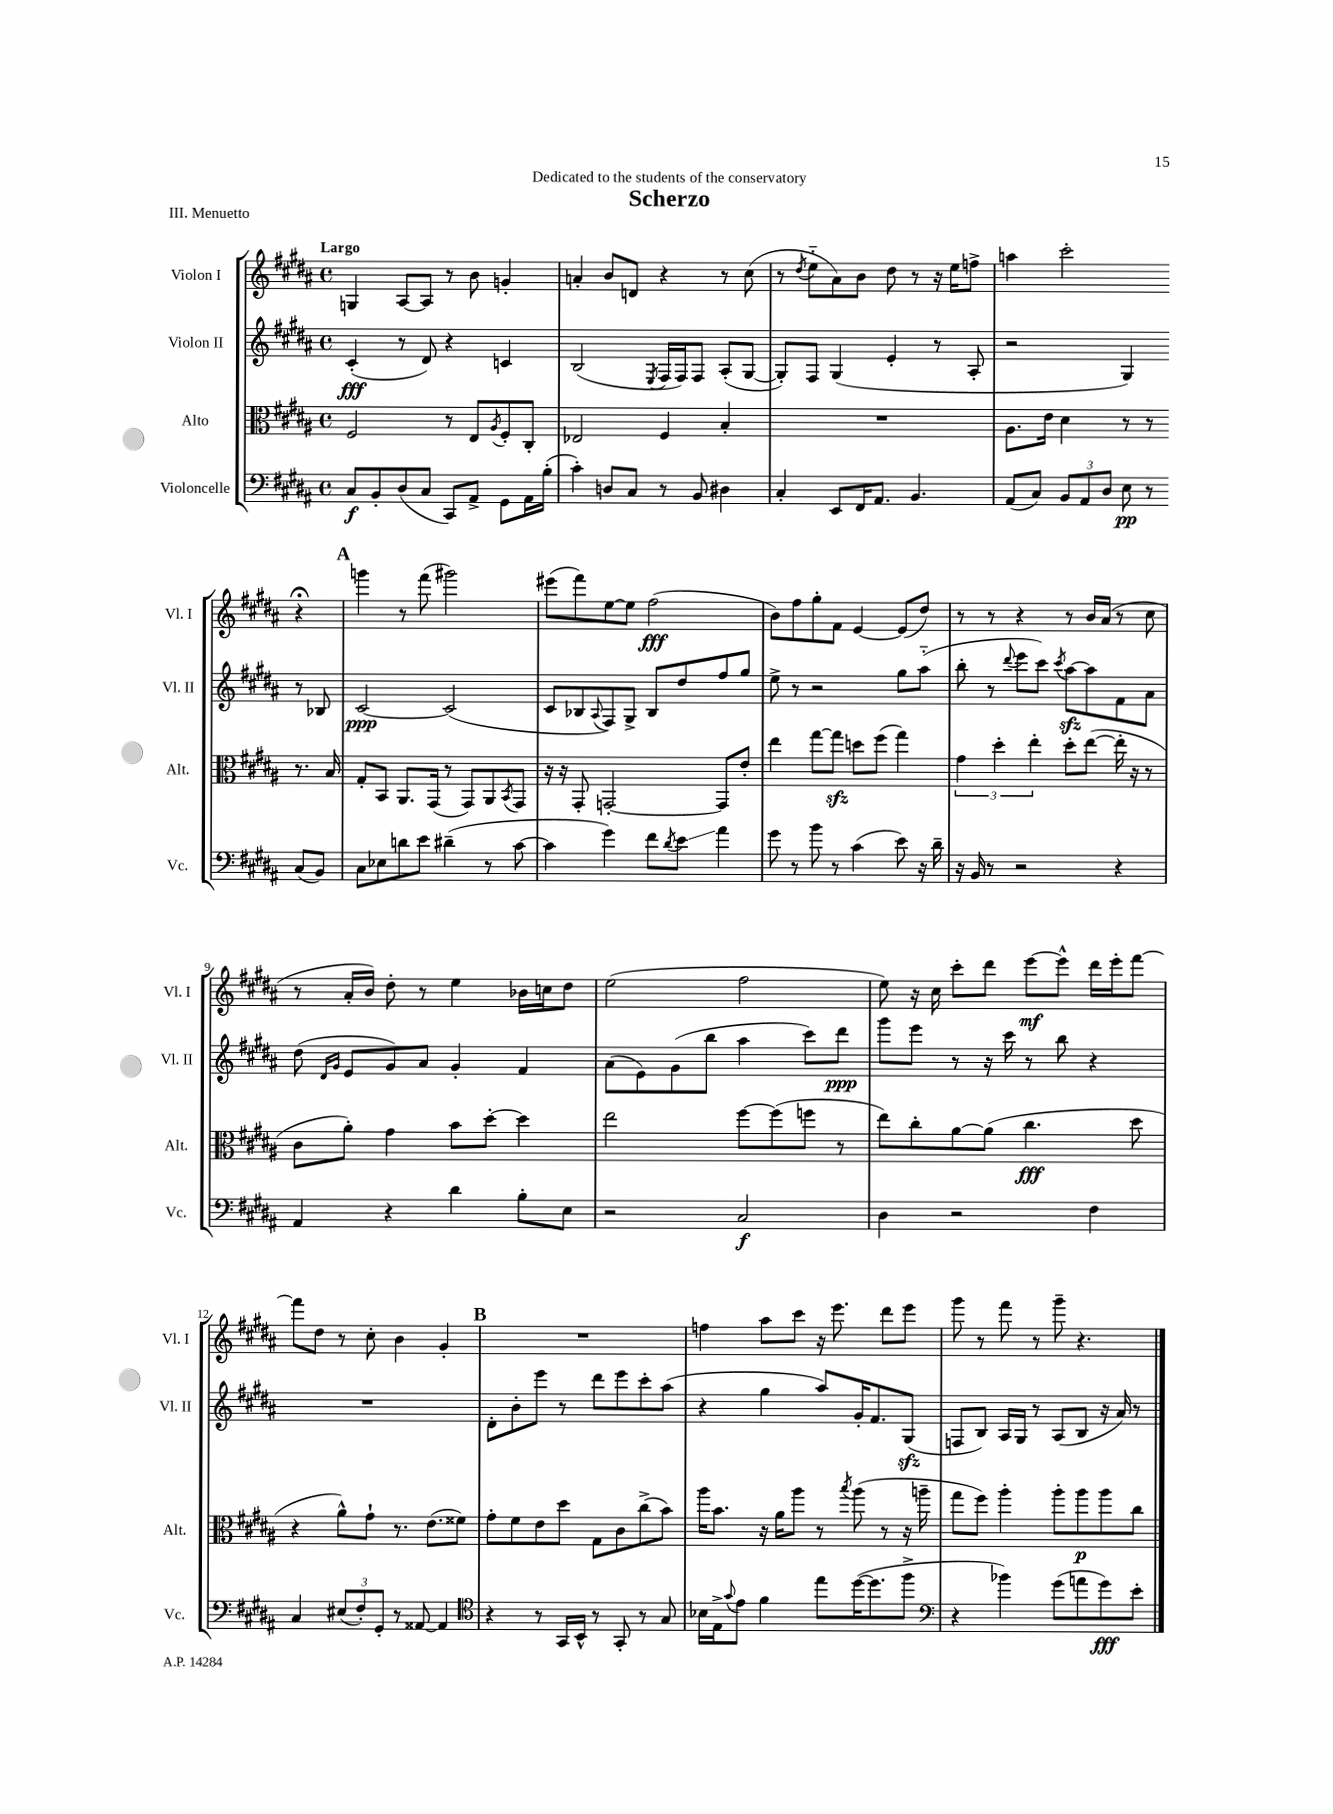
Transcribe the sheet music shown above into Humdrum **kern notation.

**kern	**kern	**kern	**kern
*staff4	*staff3	*staff2	*staff1
*clefF4	*clefC3	*clefG2	*clefG2
*k[f#c#g#d#a#]	*k[f#c#g#d#a#]	*k[f#c#g#d#a#]	*k[f#c#g#d#a#]
*M4/4	*M4/4	*M4/4	*M4/4
*met(c)	*met(c)	*met(c)	*met(c)
8C#	2F#	(4c#'	4G
8BB'	.	.	.
(8D#	.	8r	[8A#
8C#	.	8d#)	8A#]
8CC#)	8r	4r	8r
8AA#^	8E	.	8b
.	8qA#	.	.
8GG#	8F#'	4c	4g'
16AA#	8C#'	.	.
(16B'	.	.	.
=	=	=	=
4c#')	2E-	(2B	4a'
8D	.	.	8b
8C#	.	.	8d
.	.	8qE	.
8r	4F#	16F#	4r
.	.	16F#)	.
8BB	.	8F#	.
4D#	4B'	(8A#'	8r
.	.	[8G#	(8cc#
=	=	=	=
4C#'	1r	8G#'])	8r
.	.	.	8qdd#
.	.	8F#	8ee'~
8EE	.	(4G#	8a#)
16FF#	.	.	8b
8.AA#	.	.	.
.	.	4e'	8dd#
4.BB	.	.	8r
.	.	8r	16r
.	.	.	16ee
.	.	8A#'	8ff^
=	=	=	=
(8AA#	8.A#	2r	4aa
8C#)	.	.	.
.	16e	.	.
12BB	4d#	.	2ccc#'
12AA#	.	.	.
12D#	.	.	.
8E	8r	4G#)	.
8r	8r	.	.
(8C#	8.r	8r	4r;
8BB)	.	8B-	.
.	16B	.	.
=	=	=	=
8C#	8G#'	[2c#	4ggg
8E-	8BB	.	.
8d	8.AA#	.	8r
8e	.	.	(8fff#
.	(16GG#	.	.
(4d#~	8r	(2c#]	2ggg#)
.	8GG#)	.	.
8r	8AA#	.	.
.	8qBB	.	.
[8c#	8GG#	.	.
=	=	=	=
4c#]	16r	8c#	(8eee#
.	16r	.	.
.	8GG#'	8B-	8fff#)
.	.	8qqA#	.
4g#)	[2GG'	8F#)	[8ee
.	.	8G#^	8ee]
8f#	.	8B-	(2ff#
8qd#	.	.	.
8e	.	8dd#	.
4a#	8GG]	8ff#	.
.	8e'	8gg#	.
=	=	=	=
8g#	4ee	8ee^	8b)
8r	.	8r	8ff#
8b	[8gg#	2r	8gg#'
8r	8gg#]	.	8f#
(4c#	8dd	.	[4e
.	(8ff#	.	.
8e)	4gg#)	8gg#	(8e]
16r	.	(8aa#'~	8dd#)
16d#~	.	.	.
=	=	=	=
16r	6g#	8bb'	8r
16BB	.	.	.
8r	.	8r	8r
.	6dd#'	.	.
.	.	8qqddd#	.
2r	.	8eee	4r
.	6ee'	.	.
.	.	8ccc#)	.
.	.	8qccc#	.
.	8dd#'	[8aa#	8r
.	([8ee	8aa#]	16b
.	.	.	(16a#
4r	16ee']	8f#	8r
.	16r	.	.
.	8r	8a#	8cc#
=	=	=	=
4AA#	8c#	(8dd#	8r
.	.	16qqd#	.
.	.	16qqg#	.
.	8a#')	8e	16a#'
.	.	.	16b)
4r	4g#	8g#)	8dd#'
.	.	8a#	8r
4d#	8b	4g#'	4ee
.	[8dd#'	.	.
8B'	4dd#]	4f#	16b-
.	.	.	16cc
8E	.	.	8dd#
=	=	=	=
2r	2ee	(8a#	(2ee
.	.	8e)	.
.	.	(8g#	.
.	.	8bb	.
2C#	[8ff#	4aa#	2ff#
.	(8ff#]	.	.
.	8ff	8ccc#)	.
.	8r	8ddd#	.
=	=	=	=
4D#	8ee)	8ggg#	8ee)
.	8cc#'	8eee	16r
.	.	.	16cc#
2r	[8a#	8r	8ccc#'
.	(8a#]	16r	8ddd#
.	.	16ccc#	.
.	4.cc#	8r	[8eee
.	.	8bb	8eee^^]
4F#	.	4r	16ddd#
.	.	.	16eee'
.	8dd#	.	[8fff#
=	=	=	=
4C#	4r	1r	8fff#]
.	.	.	8dd#
(12E#	8a#^^)	.	8r
12F#')	.	.	.
.	8g#`	.	8cc#'
12GG#'	.	.	.
8r	8.r	.	4b
[8AA##	.	.	.
.	(8.e	.	.
4AA##]	.	.	4g#'
.	8f##)	.	.
=	=	=	=
*clefC4	*	*	*
4r	8g#'	8d#'	1r
.	8f#	8b'	.
8r	8e	8eee	.
16GG#	8dd#	8r	.
16BB^^	.	.	.
8r	8G#	8ddd#	.
8GG#'	8c#	8eee	.
8r	(8cc#^	8ccc#'	.
8G#	8b)	(8aa#	.
=	=	=	=
16B-	16aa#	4r	4ff
16E^	8.b	.	.
8qqg#	.	.	.
8e	.	.	.
4f#	16r	4gg#	8aa#
.	16a#	.	.
.	8aa#	.	8ccc#
8ee	8r	8aa#)	16r
.	.	.	8.eee
.	8qbb	.	.
([16dd#	(8aa#	16g#'	.
8.dd#]	.	8.f#	.
.	8r	.	8ddd#
8ff#^	16r	(8G#	8eee
.	16aa~	.	.
=	=	=	=
*clefF4	*	*	*
4r	8gg#	8F	8ggg#
.	8ff#)	8B)	8r
4b-)	4aa#'	16A#	8fff#
.	.	16G#	.
.	.	8r	8r
(8g#	8aa#'	(8A#	8ggg#~
8a	8aa#	8B	4.r
8g#)	8aa#	16r	.
.	.	16a#)	.
8e'	8cc#	8r	.
==	==	==	==
*-	*-	*-	*-
